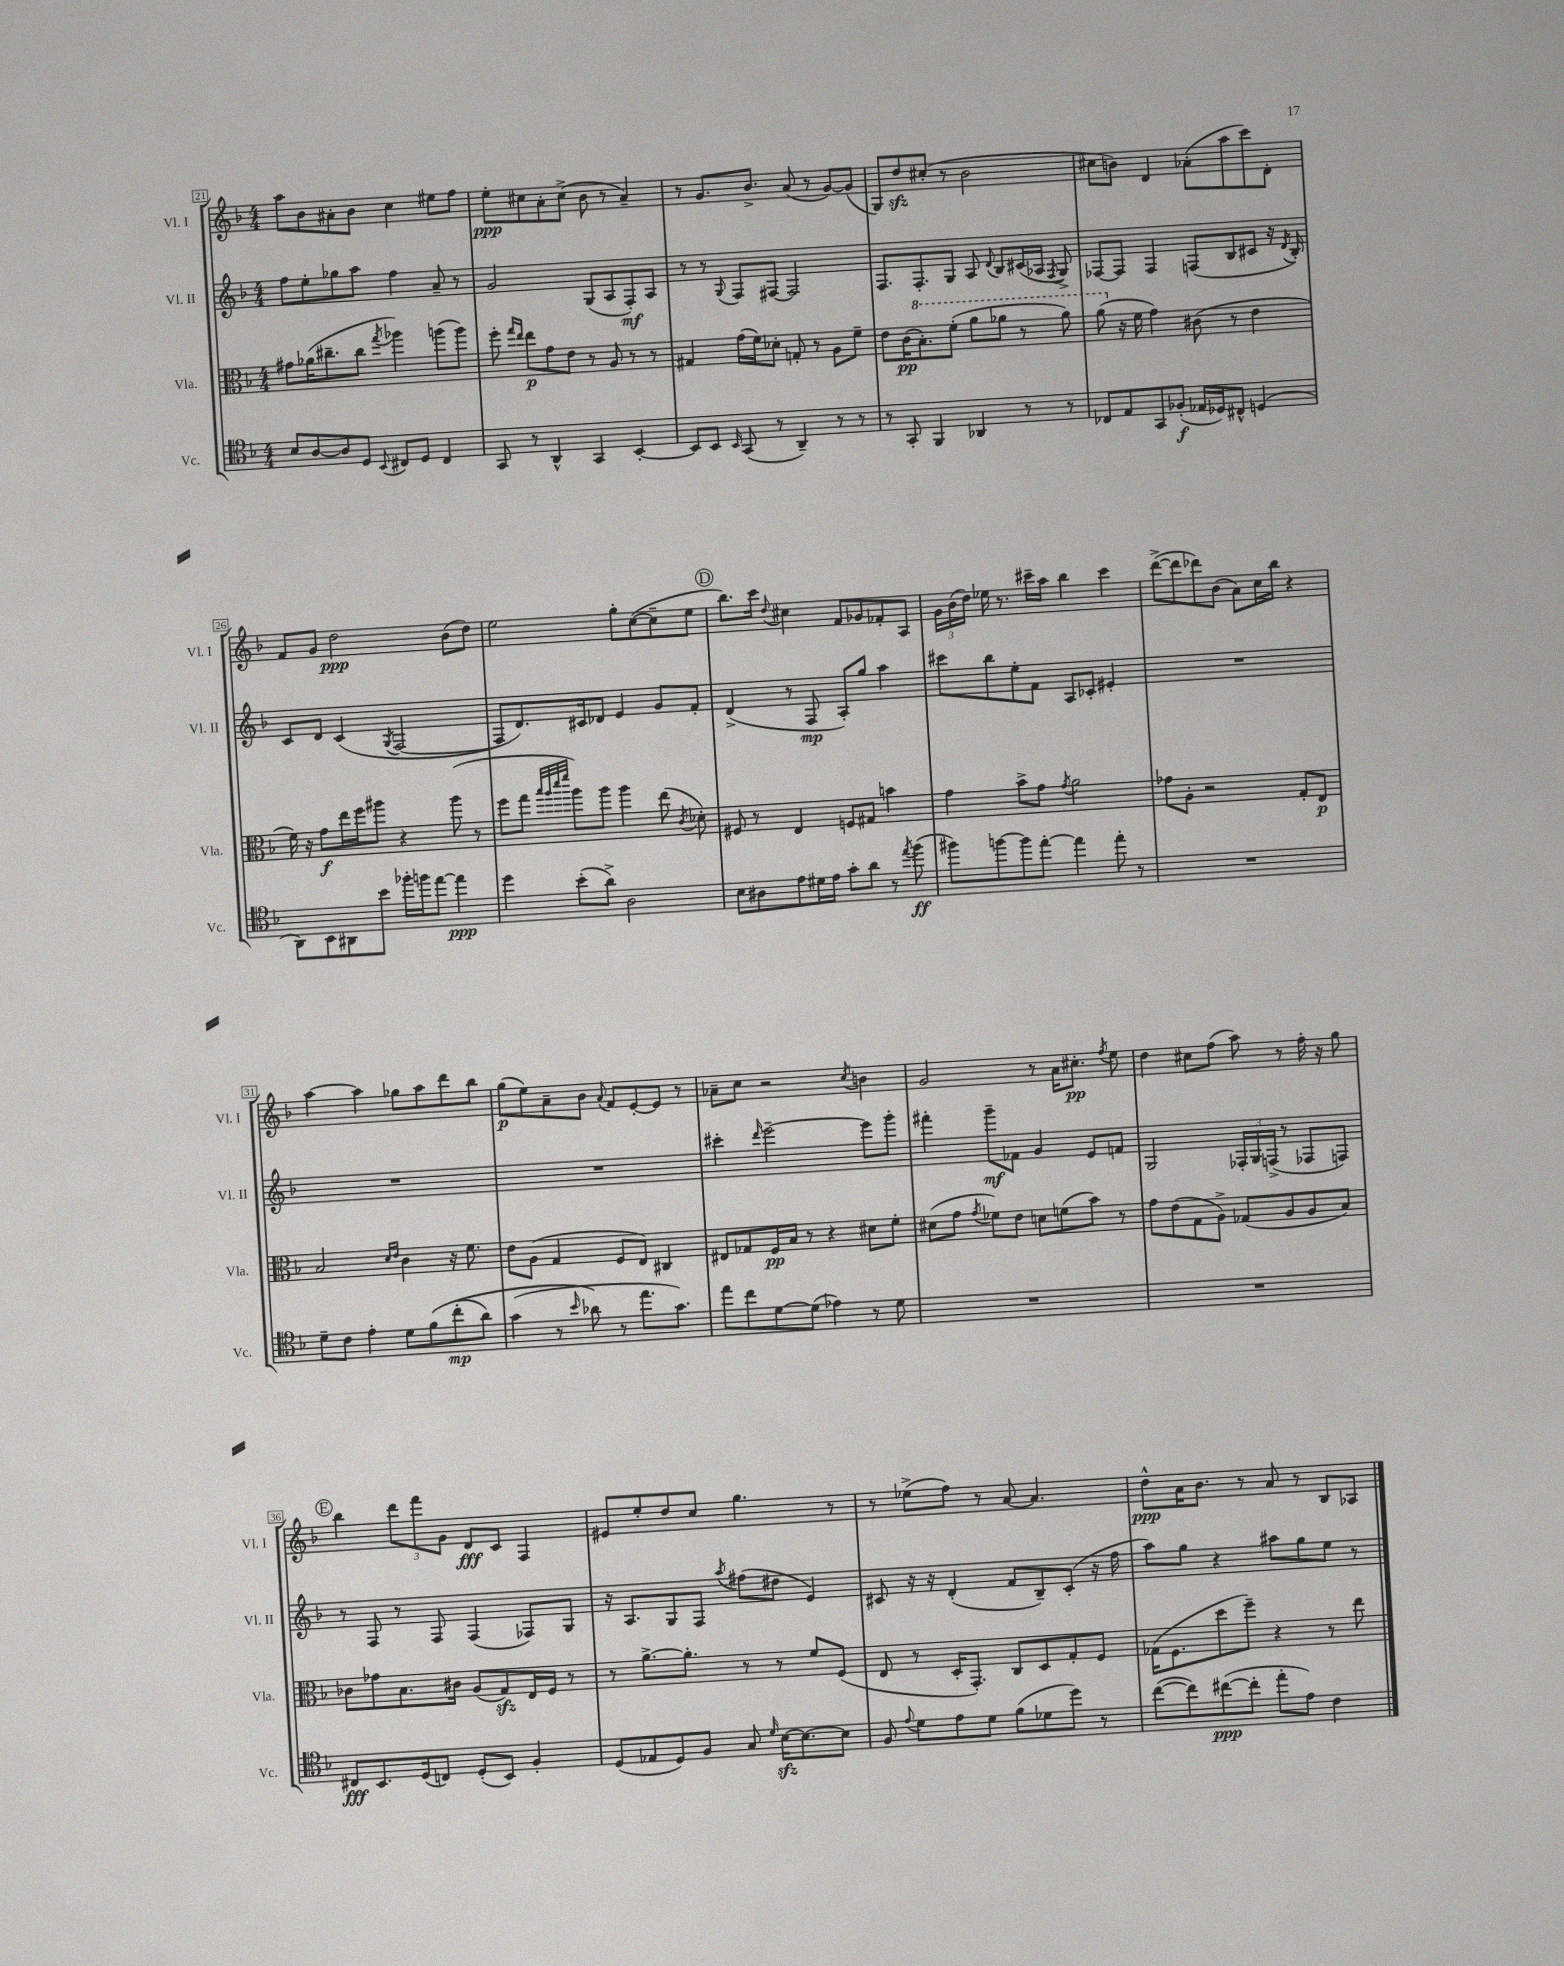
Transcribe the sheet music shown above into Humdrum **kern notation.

**kern	**kern	**kern	**kern
*staff4	*staff3	*staff2	*staff1
*clefC4	*clefC3	*clefG2	*clefG2
*k[b-]	*k[b-]	*k[b-]	*k[b-]
*M4/4	*M4/4	*M4/4	*M4/4
8B-/L	8g#\L	8ff\L	8aa\L
[8A/	(16a-\K	8ee'\	8b-\
.	8.cc#~\	.	.
8A/]	.	8gg-\	8a#'\
8D/J	8cc#\J	8aa\J	8b-\J
8qqBB-/	8qgg/	.	.
8C#/L	4aa-\)	4ff\	4cc\
8D/J	.	.	.
4C#/	(8aa\L	8a~/	8ee#\L
.	8aa\J)	8r	8ff\J
=	=	=	=
8GG/	8ff'\	2g/	8ee'\L
.	16qqgg/LL	.	.
.	16qqee/JJ	.	.
8r	8ee\L	.	8cc#\
4AA^^/	8g\	.	8a'\
.	8e\J	.	(8cc#^\J
4GG/	8r	(8G/L	8b-\
.	8A/	8A/	8r
[4BB-'/	8r	8F'/)	4a~/)
.	8r	8A/J	.
=	=	=	=
8BB-/]L	4G#/	8r	8r
8BB-/J	.	8r	8.g/L
16qqBB-/	.	8qqG/	.
(8GG/	(16g\LL	8F/L	.
.	16f\J)	.	8.b-^/J
8r	8d-'\J	[8F#/J	.
4AA~/)	8G'/	2F#/]	(8a/
.	8r	.	8r
8r	8A\L	.	[8g/L)
8r	8f~\J	.	(8g/]J
=	=	=	=
8r	8e\L	8.F/L	8G/L)
8GG'/	(16c\K	.	8dd/
.	8.b-'\)	8.F'/	.
4FF/	.	.	(8cc#'/J
.	(8ff'\J	8G/J	8r
4AA-/	8aa\L	8A/	2b-\
.	.	8qqd/	.
.	8aa-\J	8B-/L	.
8r	8r	(16c#/L	.
.	.	16A-/JJ	.
.	.	8qF/	.
8r	8aa-\)	8G^/)	.
=	=	=	=
8C-/L	(8aa\	[8F-/L	8cc#\L
8E/	16r	8F-/]J	8b\J)
.	16f\	.	.
8GG/	4g\)	4F-/	4d/
(8F-'/J	.	.	.
16E-/LL	(8c#\	(8F/L	(8a-'\L
16D-/J)	.	.	.
8C#^^/J	8r	8B-/	8aa\
(4D/	4e\	8c#/J	8ccc\)
.	.	16r	8d'\J
.	.	8qd/	.
.	.	16B-'/)	.
=	=	=	=
8AA\L)	16f\)	8c/L	8f/L
.	16r	.	.
8BB-\	8g\L	8d/J	8g/J
8AA#\	16ee\L	(4c/	2dd\
.	16ff\J	.	.
8b-\J	8aa#\J	.	.
.	.	8qG/	.
16ff-'\LL	4r	[2F/	.
16ff\J	.	.	.
[8ee\J	.	.	.
4ee\]	(8aa#\	.	(8b-\L
.	8r	.	8dd\J)
=	=	=	=
4dd\	8ff\L	8F/]L	2ee\
.	8gg\J	8.d/)	.
.	32qqbb-/LLL	.	.
.	32qqaa/	.	.
.	32qqddd/	.	.
.	32qqfff/JJJ	.	.
(8b-'\L	8aa\L)	.	.
.	.	16c#/k	.
8a^\J)	8aa\J	8d-/J	.
2A\	4aa\	4e/	8gg'\L
.	.	.	([8cc\
.	(8ee\	8g/L	8cc~\]
.	8qc/	.	.
.	8d-'\)	8f'/J	8ee\J
=	=	=	=
8B-\L	8F#/	(4d^/	8.bb-\L)
8A#\	8r	.	.
.	.	.	16ccc\Jk
.	.	.	8qqdd/
8e\	4E/	8r	4cc#\
16d#\L	.	8F/	.
16e\JJ	.	.	.
8g'\L	8F/L	8A'/L)	8f/L
8a\J	8G#/J	8gg/J	8g-/
8r	4b\	4aa\	8f-'/
8qee/	.	.	.
(8ff\	.	.	8A/J
=	=	=	=
8ff#\L)	4g\	8ccc#\L	24g\LL
.	.	.	(24b-\
.	.	.	24dd\JJ)
[8ff\	.	8bb-\	16ee-\
.	.	.	8.r
8ff\]	8b-^\L	8ee'\	.
[8ee'\J	8g\J	8f\J	16ccc#~\LL
.	.	.	16aa\JJ
.	8qg/	.	.
4ee\]	2a\	8A/L	4bb-\
.	.	8c-'/J	.
8ee'\	.	4e#'/	4ccc#\
8r	.	.	.
=	=	=	=
1r	8g-\L	1r	([8ddd^\L
.	8A'\J	.	8ddd\]
.	2r	.	8ddd-\)
.	.	.	(8b-\J
.	.	.	8a\L)
.	.	.	16cc\L
.	.	.	16bb-\JJ
.	8G'/L	.	4r
.	8E/J	.	.
=	=	=	=
8d~\L	2B-/	1r	[4aa\
8c\J	.	.	.
4e'\	.	.	4aa\]
.	16qqd/LL	.	.
.	16qqe/JJ	.	.
8d\L	4c\	.	8gg-\L
&(8f\	.	.	8aa\
(8cc'\	16r	.	8ddd\
.	8.f\	.	.
8a\J)	.	.	8bb-\J
=	=	=	=
(4g\	8e\L	1r	(8gg\L
.	(8A\J	.	8ee\)
8r	4G/	.	8a~\
16qqb-/	.	.	.
8a-\&)	.	.	8b-\J
.	.	.	8qqa/
8r	8F/L	.	8f/L
8.ee\L	8E/J)	.	[8e'/
.	4C#/	.	8e/]J
8.g\J)	.	.	.
.	.	.	8r
=	=	=	=
8ee\L	8E#/L	4ccc#'\	8a-~\L
8cc\	8G-/	.	8cc\J
.	.	16qqddd/	.
[8d\	16F/L	[2eee~\	2r
.	16B-/JJ	.	.
(8d\]J	8r	.	.
4e-\)	4r	.	.
.	.	.	8qcc/
8r	8d#\L	8eee\]L	4b\
8d\	8f'\J	8ggg'\J	.
=	=	=	=
1r	(8d#\L	4fff#'\	2g/
.	8g\J	.	.
.	8qg/	.	.
.	8f-\L)	8ggg~\L	.
.	8e\J	8f-\J	.
.	8d\L	4g/	8r
.	(8f\	.	16a\LK
.	.	.	8.cc#'\J
.	8b-\J)	8e/L	.
.	.	.	8qff/
.	8r	8f/J	8ee\
=	=	=	=
1r	8g\L	2G/	4dd\
.	(8e\	.	.
.	8G\	.	8cc#\L
.	8A^\J)	.	(8ff\J
.	(8G-/L	24F-'/LL	8aa\)
.	.	24G/	.
.	.	(24F^/JJ	.
.	8A/	8r	8r
.	8A/	8F-/L	16ff'\
.	.	.	16r
.	8B-/J)	8F/J)	8gg\
=	=	=	=
8C#/L	8c-\L	8r	4bb-\
8.BB-/	8g-\	8F/	.
.	8.B-\	8r	12ddd\L
(16D/k	.	.	.
.	.	.	12fff\
8C/J)	.	8F/	.
.	.	.	12g\J
.	16c#\Jk	.	.
(8D'/L	(8A/L	(4F/	8d/L
8BB-/J)	8G/)	.	8c/J
4F'/	16E/L	8F-/L)	4F/
.	16F/JJ	.	.
.	8r	8G/J	.
=	=	=	=
(8D/L	8r	16r	8e#/L
.	.	8.A/L	.
8E-/	[8.a^\L	.	8ee'/
8D/)	.	8G/	8dd/
.	8.a'\]J	.	.
8F/J	.	8F/J	8cc/J
.	.	8qaa/	.
8G/	8r	(8ff#\L	4.gg\
16qqd/	.	.	.
[16B-\LK	8r	8dd#\J	.
8.B-\_	.	.	.
.	8f/L	4e/)	.
8B-\]J	(8F/J	.	8r
=	=	=	=
8F/	8E/	8c#/	8r
8qqe/	.	.	.
8d\L	8r	16r	(8ee-^\L
.	.	16r	.
8e\	16D'/LK	(4d'/	8ff\J)
.	8.GG'/J)	.	.
8d\J	.	.	8r
(8f\L	8C/L	8f/L	[8a/
8d-\	8D/	8B-~/)	4.a/]
8dd\J)	8G'/	(8c#'/J	.
8r	8F/J	16r	.
.	.	16ff\	.
=	=	=	=
([8cc\L	(16G-\LK	8aa\L)	8dd^^\L
.	8.F\	.	.
8cc\])	.	8gg\J	16a\K
.	.	.	8.b-\J
([8cc#\	8dd\	4r	.
8cc#'\]J	8ff~\J)	.	8r
8ee'\L	4r	8aa#\L	8a/
8e\J)	.	8gg\	8r
4c\	8r	8ee\J	8B-/L
.	8ee\	8r	8A-/J
==	==	==	==
*-	*-	*-	*-
